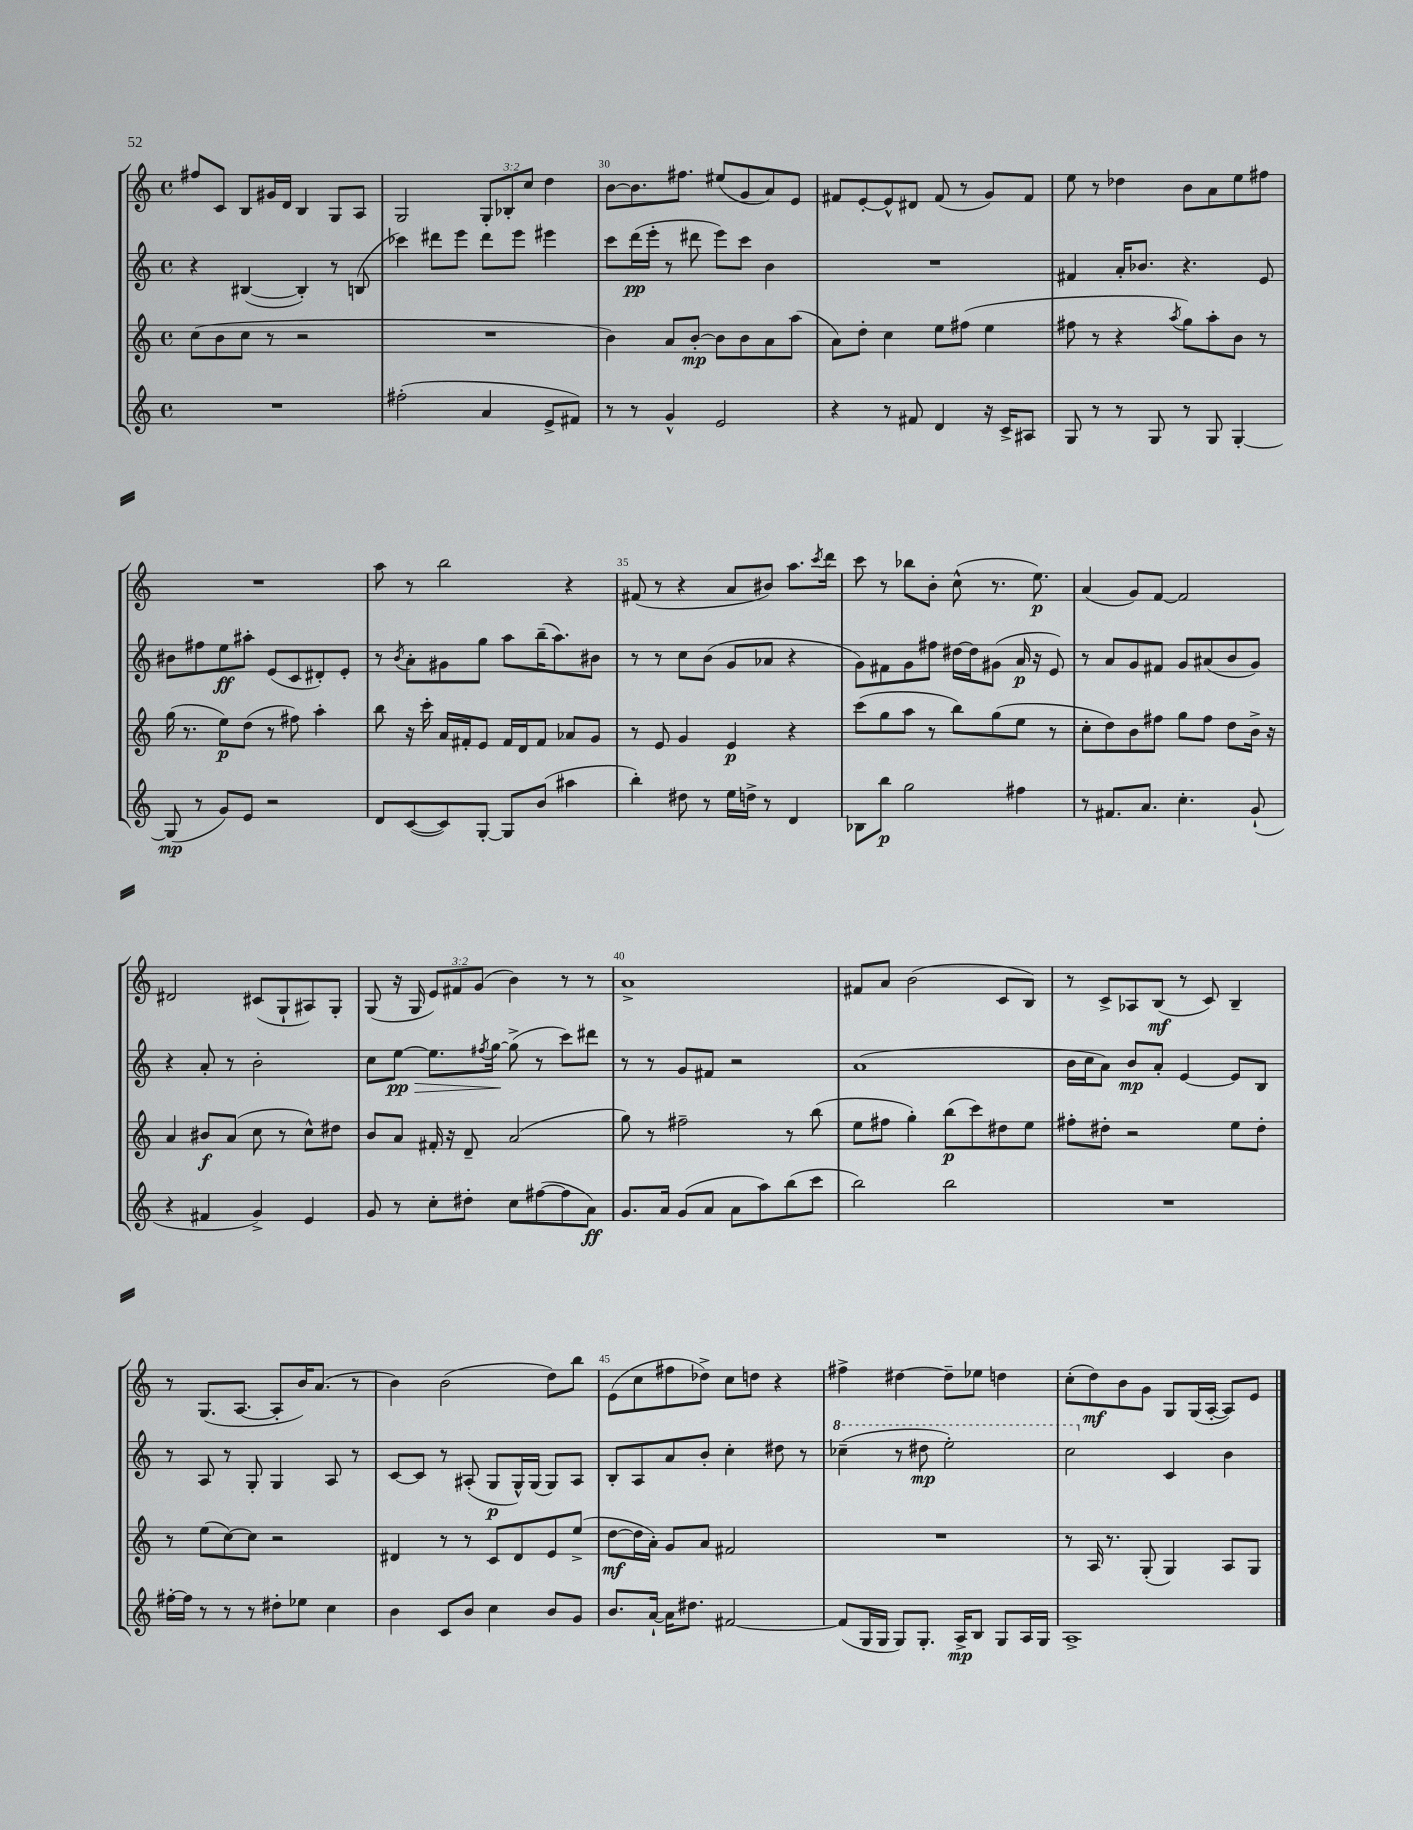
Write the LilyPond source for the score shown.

<<
\new StaffGroup <<
\new Staff = "s0" {
    \clef treble \key c \major \defaultTimeSignature \time 4/4 \override Staff.TupletNumber.text = #tuplet-number::calc-fraction-text
    fis''8 c'8 b8 gis'16 d'16 b4 g8 a8 |
    g2 \tuplet 3/2 { g8-. bes8-. c''8 } d''4 |
    b'8~ b'8. fis''8. eis''8( g'8 a'8) e'8 |
    fis'8 e'8~-. e'8-^ dis'8 fis'8( r8 g'8) fis'8 |
    e''8 r8 des''4 b'8 a'8 e''8 fis''8 |
    R1 |
    a''8 r8 b''2 r4 |
    fis'8( r8 r4 a'8 bis'8) a''8. \acciaccatura { c'''8 } d'''16 |
    c'''8 r8 bes''8 b'8-. c''8-^( r8. e''8.\p) |
    a'4( g'8) f'8~ f'2 |
    dis'2 cis'8( g8-! ais8) g8-. |
    g8( r16 g16 \tuplet 3/2 { e'8) fis'8 g'8( } b'4) r8 r8 |
    a'1-> |
    fis'8 a'8 b'2( c'8 b8) |
    r8 c'8-> aes8 b8\mf( r8 c'8) b4-- |
    r8 g8.( a8.~ a8-. b'16) a'8.( r8 |
    b'4) b'2( d''8) b''8 |
    e'8( c''8 fis''8 des''8->) c''8 d''8 r4 |
    fis''4-> dis''4~ dis''8-- ees''8 d''4 |
    c''8-.( d''8\mf) b'8 g'8 g8 g16( a16~-. a8) e'8 \bar "|." |
}
\new Staff = "s1" {
    \clef treble \key c \major \defaultTimeSignature \time 4/4
    r4 bis4~( bis4-.) r8 b8( |
    ces'''4) dis'''8 e'''8 dis'''8 e'''8 eis'''4 |
    c'''8 d'''16\pp( e'''16-. r8 dis'''8 e'''8) c'''8 b'4 |
    R1 |
    fis'4 a'16-. bes'8. r4. e'8 |
    bis'8 fis''8 e''8\ff ais''8-. e'8( c'8 dis'8-.) e'8-. |
    r8 \acciaccatura { b'8 } a'8-. gis'8 g''8 a''8 b''16--( a''8.) bis'8 |
    r8 r8 c''8 b'8( g'8 aes'8 r4 |
    g'8) fis'8 g'8 fis''8 dis''16~ dis''16 gis'8( a'16\p r16 e'8) |
    r8 a'8 g'8 fis'8 g'8 ais'8( b'8 g'8) |
    r4 a'8-. r8 b'2-. |
    c''8 e''8~\pp\> e''8. \acciaccatura { fis''8 } g''16~\! g''8->( r8 c'''8) dis'''8 |
    r8 r8 g'8 fis'8 r2 |
    a'1( |
    b'16 c''16 a'8) b'8\mp a'8-. e'4~ e'8 b8 |
    r8 a8 r8 g8-. g4 a8 r8 |
    c'8~ c'8 r8 ais8-.( g8\p g16-^) g16( g8) ais8 |
    b8-. a8 a'8 b'8-. c''4-. dis''8 r8 |
    \ottava #1 ces'''4--( r8 dis'''8\mp e'''2-.) |
    c'''2 \ottava #0 c'4 b'4 \bar "|." |
}
\new Staff = "s2" {
    \clef treble \key c \major \defaultTimeSignature \time 4/4
    c''8( b'8 c''8 r8 r2 |
    R1 |
    b'4) a'8 b'8~-.\mp b'8 b'8 a'8 a''8( |
    a'8) d''8-. c''4 e''8 fis''8( e''4 |
    fis''8 r8 r4 \acciaccatura { a''8 } g''8) a''8-. b'8 r8 |
    g''16( r8. e''8\p) d''8( r8 fis''8) a''4-. |
    b''8 r16 c'''16-. a'16 fis'16-. e'8 fis'16 d'16 fis'8 aes'8 g'8 |
    r8 e'8 g'4 e'4\p r4 |
    c'''8( g''8 a''8 r8 b''8) g''8( e''8 r8 |
    c''8-. d''8) b'8 fis''8 g''8 fis''8 d''8 b'16-> r16 |
    a'4 bis'8\f a'8( c''8 r8 c''8-^) dis''8 |
    b'8 a'8 fis'16-. r16 d'8-- a'2( |
    g''8) r8 fis''2-- r8 b''8( |
    e''8 fis''8 g''4-.) b''8\p( c'''8) dis''8 e''8 |
    fis''8-. dis''8-. r2 e''8 dis''8-. |
    r8 e''8( c''8~) c''8 r2 |
    dis'4 r8 r8 c'8 dis'8 e'8 e''8->( |
    d''8~\mf d''16 a'16-.) g'8 a'8 fis'2 |
    R1 |
    r8 a16 r8. g8-.( g4) a8 g8 \bar "|." |
}
\new Staff = "s3" {
    \clef treble \key c \major \defaultTimeSignature \time 4/4
    R1 |
    fis''2-.( a'4 e'8-> fis'8) |
    r8 r8 g'4-^ e'2 |
    r4 r8 fis'8 d'4 r16 c'16-> ais8 |
    g8 r8 r8 g8 r8 g8 g4~-. |
    g8\mp( r8 g'8) e'8 r2 |
    d'8 c'8~( c'8) g8~-. g8 b'8( ais''4 |
    b''4-.) dis''8 r8 e''16 d''16-> r8 d'4 |
    bes8 b''8\p g''2 fis''4 |
    r8 fis'8. a'8. c''4.-. g'8-!( |
    r4 fis'4 g'4->) e'4 |
    g'8 r8 c''8-. dis''8-. c''8 fis''8~( fis''8 a'8\ff) |
    g'8. a'16 g'8( a'8 a'8 a''8) b''8( c'''8 |
    b''2) b''2 |
    R1 |
    fis''16~-. fis''16 r8 r8 r8 dis''8-. ees''8 c''4 |
    b'4 c'8 b'8 c''4 b'8 g'8 |
    b'8. a'16~-! a'16 dis''8. fis'2~ |
    fis'8( g16 g16 g8) g8.-. a16->\mp b8 g8 a16 g16 |
    a1-> \bar "|." |
}
>>
>>
\layout { \context { \Score currentBarNumber = #28 \override BarNumber.break-visibility = ##(#f #t #t) barNumberVisibility = #(every-nth-bar-number-visible 5) } }
